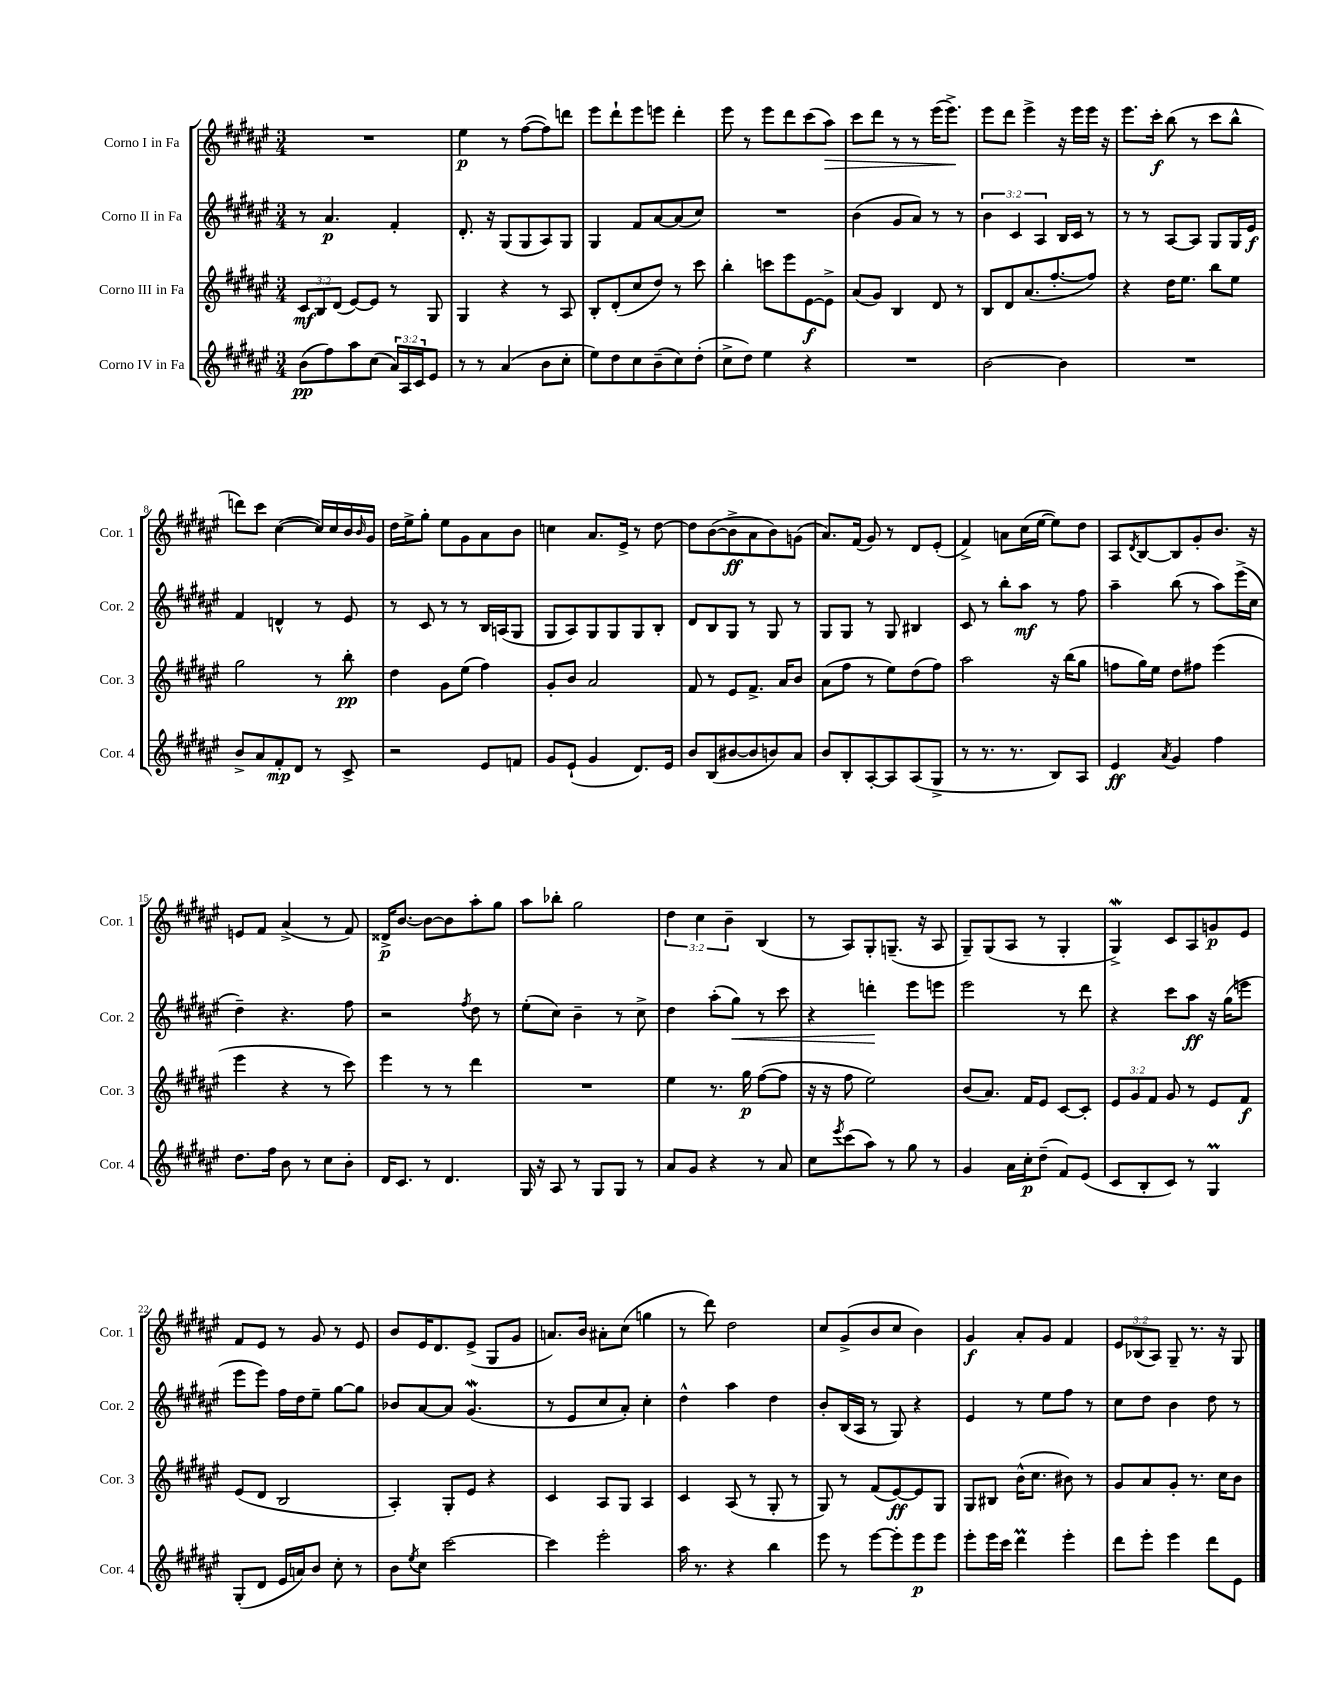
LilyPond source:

<<
\new StaffGroup <<
\new Staff = "s0" \with { instrumentName = "Corno I in Fa" shortInstrumentName = "Cor. 1" } {
    \clef treble \key fis \major \numericTimeSignature \time 3/4 \override Staff.TupletNumber.text = #tuplet-number::calc-fraction-text
    R2. |
    eis''4\p r8 fis''8~( fis''8) d'''8 |
    eis'''8 dis'''8-! eis'''8 e'''8 dis'''4-. |
    eis'''8 r8 eis'''8 dis'''8 cis'''8( ais''8\>) |
    cis'''8 dis'''8 r8 r8 eis'''16( eis'''8.->\!) |
    eis'''8 dis'''8 eis'''4-> r16 eis'''16 eis'''16 r16 |
    eis'''8. cis'''16-.\f b''8( r8 cis'''8 b''8-^ |
    d'''8) cis'''8 cis''4~( cis''16) cis''16 b'16 \grace { b'16 } gis'16 |
    dis''16 eis''16-> gis''8-. eis''8 gis'8 ais'8 b'8 |
    c''4 ais'8. eis'16-> r8 dis''8~ |
    dis''8 b'8~( b'8->\ff ais'8 b'8) g'8( |
    ais'8.) fis'16( gis'8) r8 dis'8 eis'8-.( |
    fis'4->) a'8 cis''16( eis''16~ eis''8) dis''8 |
    ais8 \acciaccatura { dis'8 } b8~ b8 gis'8-. b'8. r16 |
    e'8 fis'8 ais'4->( r8 fis'8) |
    disis'16->\p b'8.~ b'8~ b'8 ais''8-. gis''8 |
    ais''8 bes''8-. gis''2 |
    \tuplet 3/2 { dis''4 cis''4 b'4-- } b4( |
    r8 ais8) gis8-. g8.--( r16 ais8 |
    gis8--) gis8( ais8 r8 gis4-. |
    gis4->\mordent) cis'8 ais8 g'8\p eis'8 |
    fis'8 eis'8 r8 gis'8 r8 eis'8 |
    b'8 eis'16 dis'8. eis'8->( gis8 gis'8 |
    a'8.) b'16 ais'8-. cis''8( g''4 |
    r8 dis'''8) dis''2 |
    cis''8 gis'8->( b'8 cis''8 b'4) |
    gis'4\f ais'8-. gis'8 fis'4 |
    \tuplet 3/2 { eis'8 bes8( ais8) } gis8-- r8. r16 gis8 \bar "|." |
}
\new Staff = "s1" \with { instrumentName = "Corno II in Fa" shortInstrumentName = "Cor. 2" } {
    \clef treble \key fis \major \numericTimeSignature \time 3/4 \override Staff.TupletNumber.text = #tuplet-number::calc-fraction-text
    r8 ais'4.\p fis'4-. |
    dis'8.-. r16 gis8( gis8 ais8) gis8 |
    gis4 fis'8 ais'8~ ais'8( cis''8) |
    R2. |
    b'4( gis'8 ais'8) r8 r8 |
    \tuplet 3/2 { b'4 cis'4 ais4 } b16 cis'16 r8 |
    r8 r8 ais8~ ais8 gis8 gis16 eis'16\f |
    fis'4 d'4-^ r8 eis'8 |
    r8 cis'8 r8 r8 b16 a16( gis8 |
    gis8 ais8) gis8 gis8 gis8 b8-. |
    dis'8 b8 gis8 r8 gis8 r8 |
    gis8 gis8 r8 gis8 bis4 |
    cis'8 r8 b''8-. ais''8\mf r8 fis''8 |
    ais''4-- b''8( r8 ais''8) eis'''16->( cis''16 |
    dis''4--) r4. fis''8 |
    r2 \acciaccatura { fis''8 } dis''8 r8 |
    eis''8-.( cis''8) b'4-- r8 cis''8-> |
    dis''4 ais''8-.( gis''8\<) r8 cis'''8 |
    r4 d'''4-.\! eis'''8 e'''8 |
    eis'''2 r8 dis'''8 |
    r4 cis'''8 ais''8\ff r16 gis''16( e'''8 |
    eis'''8 eis'''8) fis''16 dis''16 eis''8-- gis''8~ gis''8 |
    bes'8 ais'8~ ais'8 gis'4.\mordent( |
    r8 eis'8 cis''8 ais'8-.) cis''4-. |
    dis''4-^ ais''4 dis''4 |
    b'8-. b16( ais16 r8 gis8) r4 |
    eis'4 r8 eis''8 fis''8 r8 |
    cis''8 dis''8 b'4 dis''8 r8 \bar "|." |
}
\new Staff = "s2" \with { instrumentName = "Corno III in Fa" shortInstrumentName = "Cor. 3" } {
    \clef treble \key fis \major \numericTimeSignature \time 3/4 \override Staff.TupletNumber.text = #tuplet-number::calc-fraction-text
    \tuplet 3/2 { cis'8\mf b8 dis'8( } eis'8~) eis'8 r8 gis8 |
    gis4 r4 r8 ais8 |
    b8-. dis'8-.( cis''8 dis''8) r8 cis'''8 |
    b''4-. c'''8 eis'''8 eis'8~\f eis'8-> |
    ais'8( gis'8) b4 dis'8 r8 |
    b8 dis'8 ais'8.( fis''8.~-. fis''8) |
    r4 dis''16 eis''8. b''8 eis''8 |
    gis''2 r8 b''8-.\pp |
    dis''4 gis'8 eis''8( fis''4) |
    gis'8-. b'8 ais'2 |
    fis'8 r8 eis'8 fis'8.-> ais'16 b'8 |
    ais'8( fis''8 r8 eis''8) dis''8( fis''8) |
    ais''2 r16 b''16( gis''8 |
    f''8 gis''16) eis''16 dis''8 fis''8 eis'''4( |
    eis'''4 r4 r8 cis'''8) |
    eis'''4 r8 r8 dis'''4 |
    R2. |
    eis''4 r8. gis''16\p fis''8~( fis''8 |
    r16 r16 fis''8 eis''2) |
    b'8( ais'8.) fis'16 eis'8 cis'8~ cis'8-. |
    \tuplet 3/2 { eis'8 gis'8 fis'8 } gis'8 r8 eis'8 fis'8\f |
    eis'8( dis'8 b2 |
    ais4-.) gis8-. eis'8 r4 |
    cis'4 ais8 gis8 ais4 |
    cis'4 ais8( r8 gis8-. r8 |
    gis8) r8 fis'8( eis'8~\ff) eis'8 gis8 |
    gis8 bis8 b'16-^( cis''8. bis'8) r8 |
    gis'8 ais'8 gis'8-. r8. cis''16 b'8 \bar "|." |
}
\new Staff = "s3" \with { instrumentName = "Corno IV in Fa" shortInstrumentName = "Cor. 4" } {
    \clef treble \key fis \major \numericTimeSignature \time 3/4 \override Staff.TupletNumber.text = #tuplet-number::calc-fraction-text
    b'8\pp( fis''8) ais''8 cis''8( \tuplet 3/2 { ais'16) ais16 cis'16 } eis'8 |
    r8 r8 ais'4( b'8 cis''8-. |
    eis''8) dis''8 cis''8 b'8--( cis''8) dis''8-.( |
    cis''8-> dis''8) eis''4 r4 |
    R2. |
    b'2~ b'4 |
    R2. |
    b'8-> ais'8 fis'8-.\mp dis'8 r8 cis'8-> |
    r2 eis'8 f'8 |
    gis'8 eis'8-!( gis'4 dis'8.) eis'16 |
    b'8 b8( bis'8~ bis'8 b'8) ais'8 |
    b'8 b8-. ais8~-. ais8 ais8( gis8-> |
    r8 r8. r8. b8) ais8 |
    eis'4\ff \acciaccatura { ais'8 } gis'4 fis''4 |
    dis''8. fis''16 b'8 r8 cis''8 b'8-. |
    dis'16 cis'8. r8 dis'4. |
    gis16 r16 ais8 r8 gis8 gis8 r8 |
    ais'8 gis'8 r4 r8 ais'8 |
    cis''8 \acciaccatura { eis'''8 } cis'''8( ais''8) r8 gis''8 r8 |
    gis'4 ais'16 cis''16-.\p dis''8--( fis'8) eis'8( |
    cis'8 b8-. cis'8) r8 gis4\prall |
    gis8-.( dis'8 eis'16 a'16) b'8 cis''8-. r8 |
    b'8 \acciaccatura { eis''8 } cis''8 cis'''2~ |
    cis'''4 eis'''2-. |
    ais''16 r8. r4 b''4 |
    eis'''8 r8 eis'''8~ eis'''8-. eis'''8\p eis'''8 |
    eis'''8-. eis'''16 cis'''16 dis'''4\prall eis'''4-. |
    dis'''8 eis'''8-. eis'''4 dis'''8 eis'8 \bar "|." |
}
>>
>>
